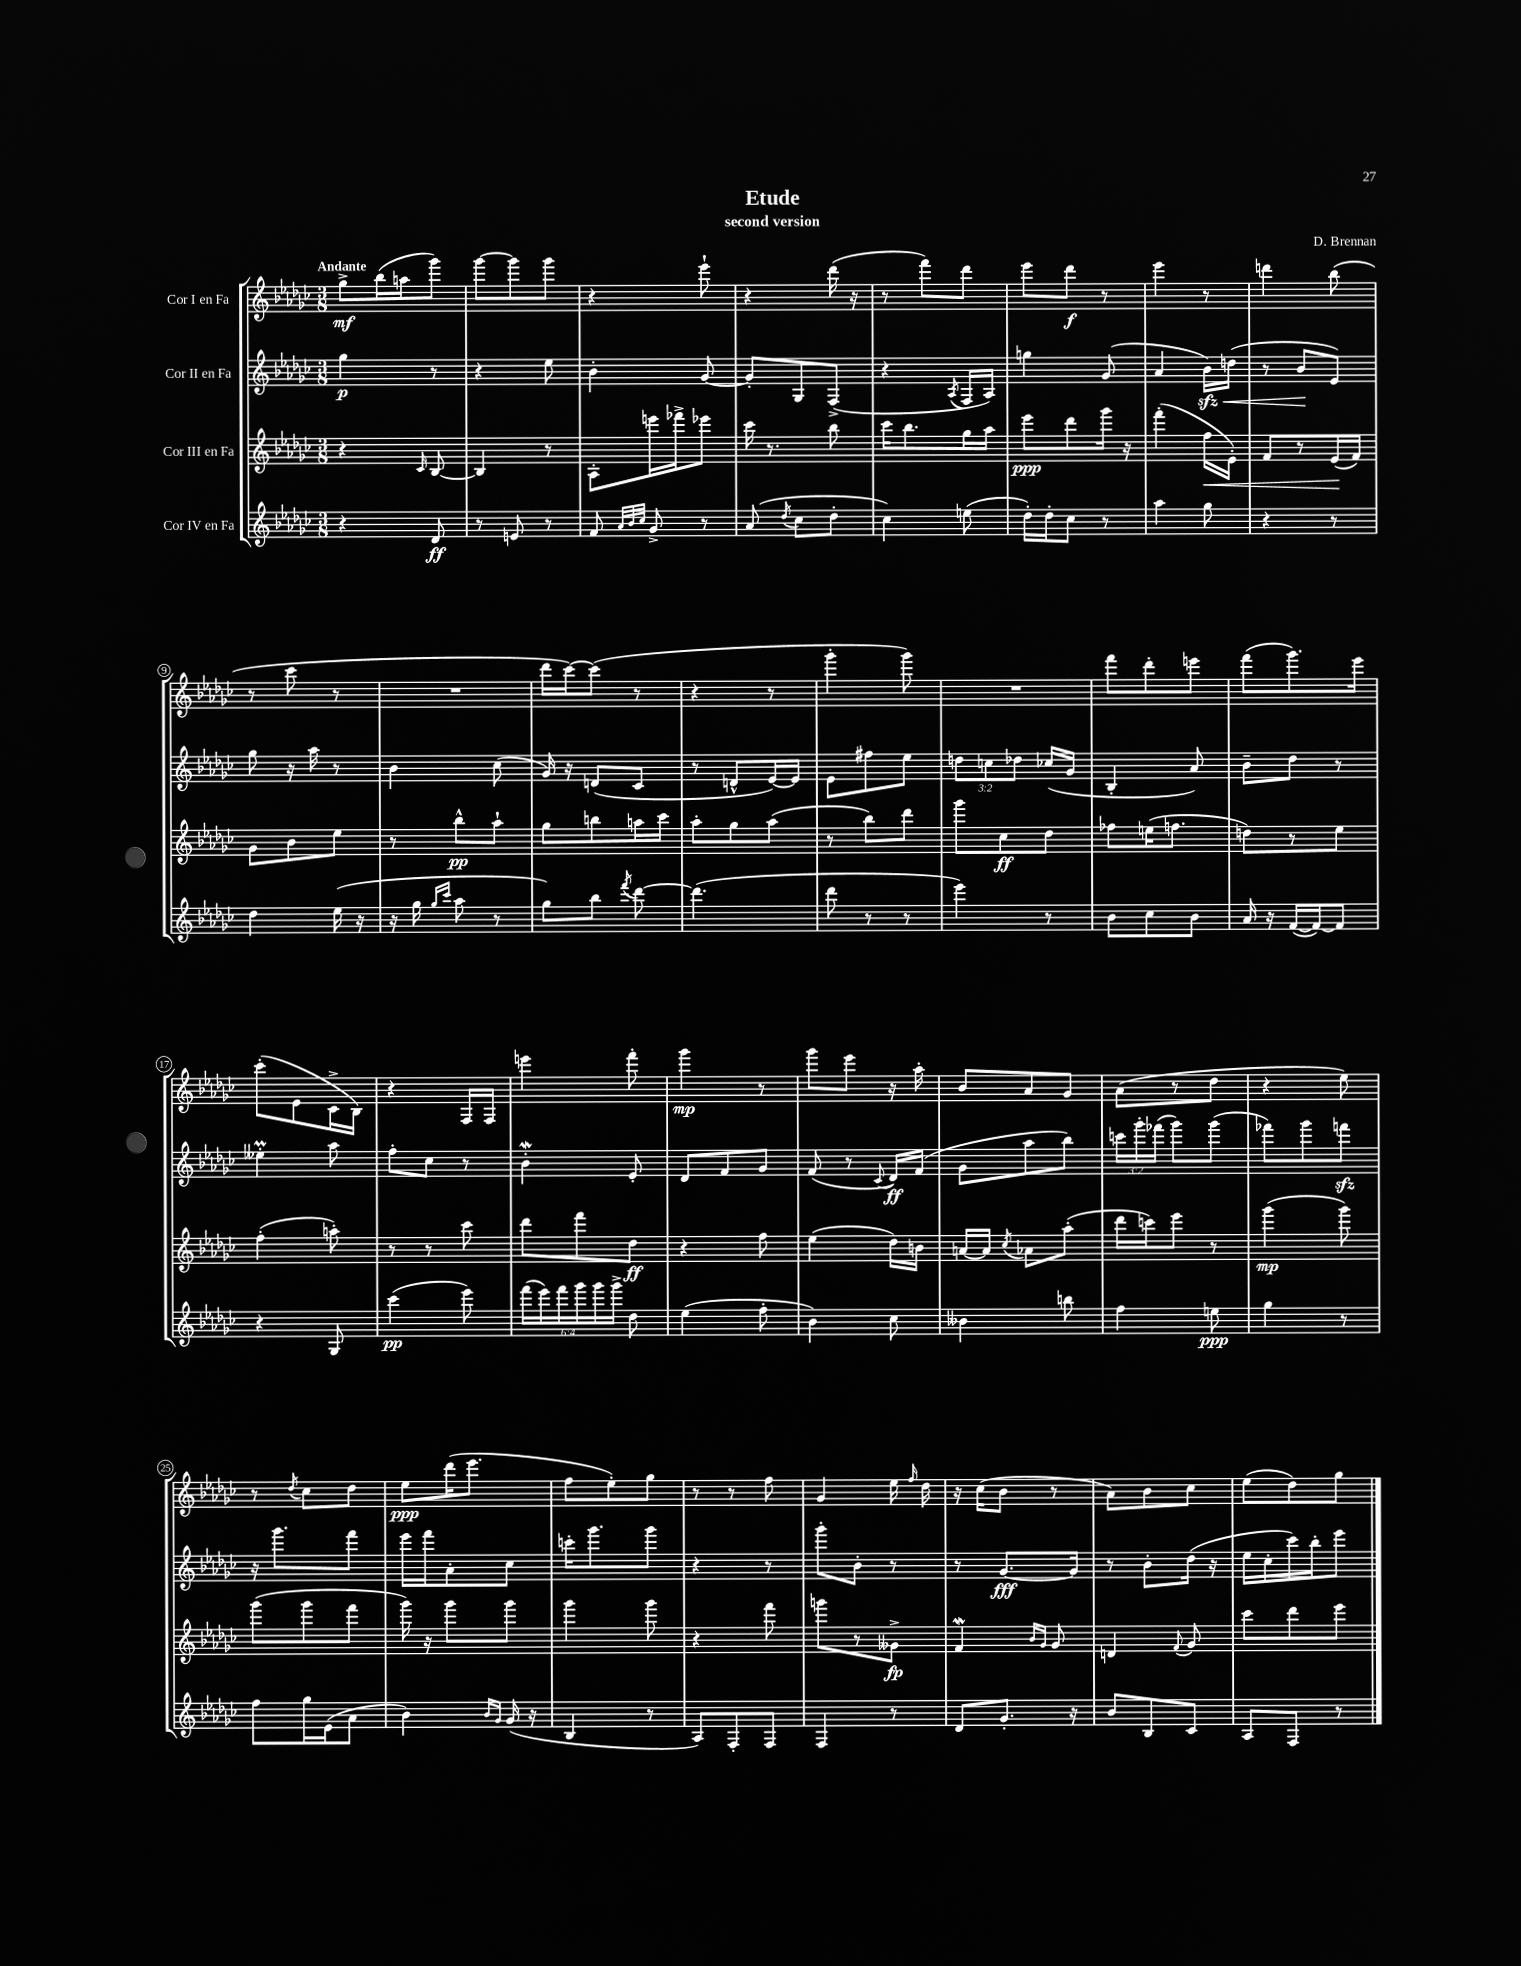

**kern	**dynam	**kern	**dynam	**kern	**dynam	**kern	**dynam
*part4	*part4	*part3	*part3	*part2	*part2	*part1	*part1
*staff4	*staff4	*staff3	*staff3	*staff2	*staff2	*staff1	*staff1
*I"Cor IV en Fa	*	*I"Cor III en Fa	*	*I"Cor II en Fa	*	*I"Cor I en Fa	*
*clefG2	*	*clefG2	*	*clefG2	*	*clefG2	*
*k[b-e-a-d-g-c-]	*	*k[b-e-a-d-g-c-]	*	*k[b-e-a-d-g-c-]	*	*k[b-e-a-d-g-c-]	*
*M3/8	*	*M3/8	*	*M3/8	*	*M3/8	*
=1	=1	=1	=1	=1	=1	=1	=1
!	!	!	!	!	!	!LO:TX:a:B:t=Andante	!
4r	.	4r	.	4gg-\	p	8gg-^\L	mf
.	.	.	.	.	.	(16bb-\L	.
.	.	.	.	.	.	16aan\J	.
.	.	16qqc-/	.	.	.	.	.
8d-/	ff	[8B-/	.	8r	.	8ggg-\J)	.
=2	=2	=2	=2	=2	=2	=2	=2
8r	.	4B-/]	.	4r	.	[8ggg-\L	.
8en/	.	.	.	.	.	8ggg-\]	.
8r	.	8r	.	8ee-\	.	8ggg-\J	.
=3	=3	=3	=3	=3	=3	=3	=3
8f/	.	8A-'\L	.	4b-'\	.	4r	.
32qqa-/LLL	.	.	.	.	.	.	.
32qqb-/	.	.	.	.	.	.	.
32qqcc-/JJJ	.	.	.	.	.	.	.
8g-^/	.	16eeen\L	.	.	.	.	.
.	.	16fff-X^\J	.	.	.	.	.
8r	.	8eee-X\J	.	[8g-/	.	8eee-`\	.
=4	=4	=4	=4	=4	=4	=4	=4
(8a-/	.	16ccc-\	.	8g-'/L]	.	4r	.
.	.	8.r	.	.	.	.	.
8qdd-/	.	.	.	.	.	.	.
8cc-\L	.	.	.	8G-/	.	.	.
8dd-'\J	.	8bb-\	.	(8F^/J	.	(16ddd-\	.
.	.	.	.	.	.	16r	.
=5	=5	=5	=5	=5	=5	=5	=5
4cc-\)	.	16ccc-\KL	.	4r	.	8r	.
.	.	8.bb-\	.	.	.	.	.
.	.	.	.	.	.	8fff\L)	.
.	.	.	.	8qA-/	.	.	.
(8een\	.	16gg-\L	.	16F/LL	.	8ddd-\J	.
.	.	16aa-\JJ	.	16A-/JJ)	.	.	.
=6	=6	=6	=6	=6	=6	=6	=6
16dd-'\LL)	.	8eee-\L	ppp	4ggn\	.	8eee-\L	.
16dd-'\J	.	.	.	.	.	.	.
8cc-\J	.	8ddd-\	.	.	.	8ddd-\J	f
8r	.	16ggg-\Jk	.	(8g-/	.	8r	.
.	.	16r	.	.	.	.	.
=7	=7	=7	=7	=7	=7	=7	=7
4aa-\	.	(4fff'\	.	4a-/	.	4eee-\	.
!	!	!	!LO:HP:b	!	!LO:HP:b	!	!
8gg-\	.	16ff\LL	<	16b-zz\LL)	<	8r	.
.	.	16e-'\JJ)	.	(16ddn\JJ	.	.	.
=8	=8	=8	=8	=8	=8	=8	=8
4r	.	8f/L	.	8r	.	4dddn\	.
.	.	8r	.	8b-/L	.	.	.
8r	.	(16e-/L	.	8e-/J)	[	(8bb-\	.
.	.	16f/JJ)	[	.	.	.	.
!!LO:LB:g=z
=9	=9	=9	=9	=9	=9	=9	=9
4dd-\	.	8g-\L	.	8gg-\	.	8r	.
.	.	8b-\	.	16r	.	8ccc-\	.
.	.	.	.	16aa-\	.	.	.
(16ee-\	.	8ee-\J	.	8r	.	8r	.
16r	.	.	.	.	.	.	.
=10	=10	=10	=10	=10	=10	=10	=10
16r	.	8r	.	4b-\	.	4.r	.
16gg-\	.	.	.	.	.	.	.
16qqgg-/LL	.	.	.	.	.	.	.
16qqccc-/JJ	.	.	.	.	.	.	.
8aa-\	.	8bb-^^\L	pp	.	.	.	.
8r	.	8aa-`\J	.	(8cc-\	.	.	.
=11	=11	=11	=11	=11	=11	=11	=11
8gg-\L)	.	8gg-\L	.	16g-/)	.	16ddd-\LL	.
.	.	.	.	16r	.	[16ccc-\J)	.
8bb-\J	.	8bbn\	.	(8dn/L	.	(8ccc-\J]	.
8qfff/	.	.	.	.	.	.	.
[8ddd-\	.	16aan\L	.	8c-/J	.	8r	.
.	.	16ccc-\JJ	.	.	.	.	.
=12	=12	=12	=12	=12	=12	=12	=12
(4.ddd-\]	.	8aa-'\L	.	8r	.	4r	.
.	.	8gg-\	.	8dn^^/L	.	.	.
.	.	(8aa-\J	.	[16e-/L)	.	8r	.
.	.	.	.	16e-/JJ]	.	.	.
=13	=13	=13	=13	=13	=13	=13	=13
8ddd-\	.	8r	.	8e-\L	.	4ggg-'\	.
8r	.	8bb-\L)	.	8ff#X\	.	.	.
8r	.	8ddd-\J	.	8ee-\J	.	8ggg-\)	.
=14	=14	=14	=14	=14	=14	=14	=14
4eee-\)	.	8ggg-\L	.	12ddn\L	.	4.r	.
.	.	.	.	12ccn\	.	.	.
.	.	8cc-\	ff	.	.	.	.
.	.	.	.	12dd-X\J	.	.	.
8r	.	8dd-\J	.	(16cc-X/LL	.	.	.
.	.	.	.	16g-/JJ	.	.	.
=15	=15	=15	=15	=15	=15	=15	=15
8b-\L	.	8ff-X\L	.	4B-'/	.	8fff\L	.
8cc-\	.	(16een\K	.	.	.	8ddd-'\	.
.	.	8.ffn\J	.	.	.	.	.
8b-\J	.	.	.	8a-/)	.	8eeen\J	.
=16	=16	=16	=16	=16	=16	=16	=16
16a-/	.	8ddn\L)	.	8b-~\L	.	(8fff\L	.
16r	.	.	.	.	.	.	.
([16f/LL	.	8r	.	8dd-\J	.	8.ggg-\)	.
16f/J_)	.	.	.	.	.	.	.
8f/J]	.	8ee-\J	.	8r	.	.	.
.	.	.	.	.	.	16eee-\Jk	.
!!LO:LB:g=z
=17	=17	=17	=17	=17	=17	=17	=17
4r	.	(4ff'\	.	4ee--XM'\	.	(8ccc-'\L	.
.	.	.	.	.	.	8e-\	.
8G-/	.	8aan'\)	.	8aa-\	.	16c-^\L	.
.	.	.	.	.	.	16B-\JJ)	.
=18	=18	=18	=18	=18	=18	=18	=18
(4ccc-\	pp	8r	.	8ff'\L	.	4r	.
.	.	8r	.	8cc-\J	.	.	.
8eee-\)	.	8ccc-\	.	8r	.	16F/LL	.
.	.	.	.	.	.	16F/JJ	.
=19	=19	=19	=19	=19	=19	=19	=19
(24fff\LL	.	8ddd-\L	.	4b-W'\	.	4eeen\	.
24eee-\)	.	.	.	.	.	.	.
24fff\	.	.	.	.	.	.	.
24ggg-\	.	8fff\	.	.	.	.	.
24ggg-\	.	.	.	.	.	.	.
24ggg-^\JJ	.	.	.	.	.	.	.
8dd-\	.	8dd-\J	ff	8e-'/	.	8fff'\	.
=20	=20	=20	=20	=20	=20	=20	=20
(4ee-\	.	4r	.	8d-/L	.	4ggg-\	mp
.	.	.	.	8f/	.	.	.
8ff'\	.	8ff\	.	8g-/J	.	8r	.
=21	=21	=21	=21	=21	=21	=21	=21
4b-\)	.	(4ee-\	.	(8f/	.	8ggg-\L	.
.	.	.	.	8r	.	8eee-\J	.
.	.	.	.	8qqc-/	.	.	.
8cc-\	.	16dd-\LL)	.	16d-/LL)	ff	16r	.
.	.	16bn\JJ	.	(16f/JJ	.	16aa-'\	.
=22	=22	=22	=22	=22	=22	=22	=22
4b--X\	.	[16an/LL	.	8g-\L	.	8b-/L	.
.	.	16a/JJ]	.	.	.	.	.
.	.	8qcc-/	.	.	.	.	.
.	.	8a-X\L	.	8aa-\	.	8a-/	.
8bbn\	.	(8aa-'\J	.	8bb-\J)	.	8g-/J	.
=23	=23	=23	=23	=23	=23	=23	=23
4ff\	.	16ddd-\LL	.	24cccn\LL	.	(8a-\L	.
.	.	.	.	24ggg-'\	.	.	.
.	.	16cccn\J)	.	.	.	.	.
.	.	.	.	(24fff-X\JJ	.	.	.
.	.	8eee-\J	.	8ggg-\L)	.	8r	.
8een\	ppp	8r	.	(8ggg-\J	.	8dd-\J	.
=24	=24	=24	=24	=24	=24	=24	=24
4gg-\	.	(4ggg-\	mp	8fff-X\L)	.	4r	.
.	.	.	.	8ggg-\	.	.	.
8r	.	8ggg-\)	.	8fffnzz\J	.	8ee-\)	.
!!LO:LB:g=z
=25	=25	=25	=25	=25	=25	=25	=25
8ff\L	.	(8ggg-\L	.	16r	.	8r	.
.	.	.	.	8.ggg-\L	.	.	.
.	.	.	.	.	.	8qdd-/	.
16gg-\L	.	8ggg-\	.	.	.	8cc-\L	.
(16e-\J	.	.	.	.	.	.	.
8a-\J	.	8fff\J	.	8fff\J	.	8dd-\J	.
=26	=26	=26	=26	=26	=26	=26	=26
4b-\)	.	16ggg-\)	.	16eee-\LL	.	8ee-\L	ppp
.	.	16r	.	16fff\J	.	.	.
.	.	8ggg-\L	.	8a-'\	.	(16ddd-\K	.
.	.	.	.	.	.	8.eee-\J	.
16qqb-/LL	.	.	.	.	.	.	.
16qqg-/JJ	.	.	.	.	.	.	.
(16g-/	.	8ggg-\J	.	8cc-\J	.	.	.
16r	.	.	.	.	.	.	.
=27	=27	=27	=27	=27	=27	=27	=27
4B-/	.	4ggg-\	.	16cccn'\KL	.	8ff\L	.
.	.	.	.	8.ggg-\	.	.	.
.	.	.	.	.	.	8ee-'\)	.
8r	.	8ggg-\	.	8ggg-\J	.	8gg-\J	.
=28	=28	=28	=28	=28	=28	=28	=28
8A-/L)	.	4r	.	4r	.	8r	.
8F'/	.	.	.	.	.	8r	.
8F/J	.	8fff\	.	8r	.	8ff\	.
=29	=29	=29	=29	=29	=29	=29	=29
4F/	.	8gggn\L	.	8ggg-'\L	.	4g-/	.
.	.	8r	.	8b-'\J	.	.	.
8r	.	8g--X^\J	fp	8r	.	16ee-\	.
.	.	.	.	.	.	16qqff/	.
.	.	.	.	.	.	16dd-\	.
=30	=30	=30	=30	=30	=30	=30	=30
8d-/L	.	4fW/	.	8r	.	16r	.
.	.	.	.	.	.	(16cc-\KL	.
8.g-'/J	.	.	.	[8.g-/L	fff	8b-\J	.
.	.	16qqb-/LL	.	.	.	.	.
.	.	16qqg-/JJ	.	.	.	.	.
.	.	8g-/	.	.	.	8r	.
16r	.	.	.	16g-/Jk]	.	.	.
=31	=31	=31	=31	=31	=31	=31	=31
8b-/L	.	4dn/	.	8r	.	8a-\L)	.
8B-/	.	.	.	8b-'\L	.	8b-\	.
.	.	8qqf/	.	.	.	.	.
8c-/J	.	8g-/	.	(16dd-\Jk	.	8cc-\J	.
.	.	.	.	16r	.	.	.
=32	=32	=32	=32	=32	=32	=32	=32
8A-/L	.	8ccc-\L	.	16ee-\LL	.	(8ee-\L	.
.	.	.	.	16cc-'\	.	.	.
8F/J	.	8ddd-\	.	16ccc-\)	.	8dd-\)	.
.	.	.	.	16bb-'\J	.	.	.
8r	.	8eee-\J	.	8eee-\J	.	8gg-\J	.
==	==	==	==	==	==	==	==
*-	*-	*-	*-	*-	*-	*-	*-
